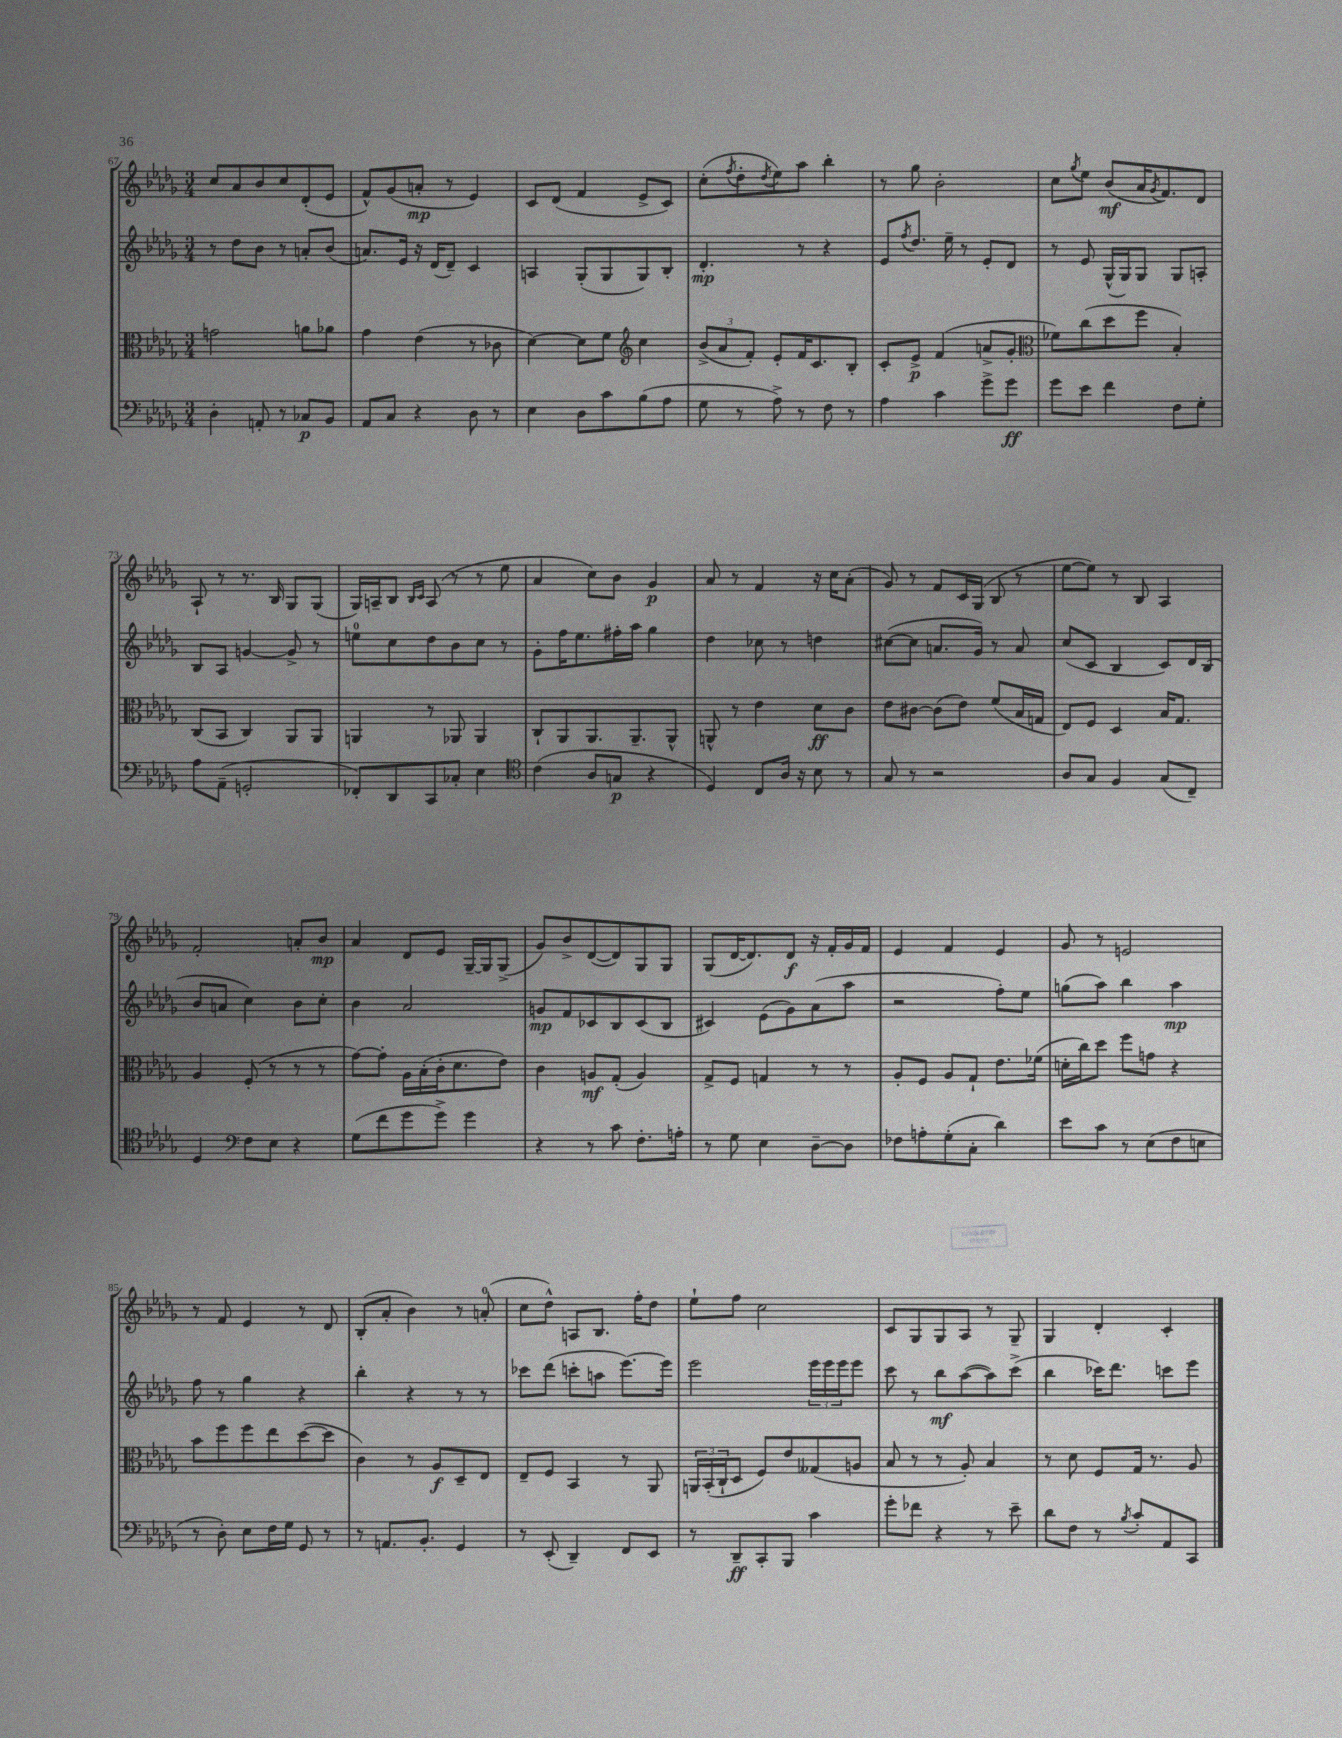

**kern	**kern	**kern	**kern
*staff4	*staff3	*staff2	*staff1
*clefF4	*clefC3	*clefG2	*clefG2
*k[b-e-a-d-g-]	*k[b-e-a-d-g-]	*k[b-e-a-d-g-]	*k[b-e-a-d-g-]
*M3/4	*M3/4	*M3/4	*M3/4
4D-'	2g	8r	8cc
.	.	8dd-	8a-
8AA'	.	8b-	8b-
8r	.	8r	8cc
8C-	8a	8a'	(8d-'
8BB-	8a-	(8b-	8e-
=	=	=	=
8AA-	4g-	8.a)	8f^^)
8C	.	.	(8g-
.	.	16e-	.
4r	(4e-	16r	8a'
.	.	(16d-	.
.	.	8d-~)	8r
8D-	8r	4c	4e-)
8r	8c-	.	.
=	=	=	=
4E-	[4d-)	4A	8c
.	.	.	(8d-
8D-	8d-]	(8G-'	4f
8c	8f	8G-	.
*	*clefG2	*	*
(8B-	4cc	8G-)	8e-^
8A-	.	8B-'	8c)
=	=	=	=
8G-	(12b-^	4.d-'	(8cc'
.	12a-	.	.
.	.	.	8qff
8r	.	.	8dd-'
.	12f')	.	.
.	.	.	8qdd-
8A-^)	8e-'	.	8ee-)
8r	16f	8r	8aa-
.	8.c	.	.
8F	.	4r	4bb-'
8r	8B-'	.	.
=	=	=	=
4A-	8c'	8e-	8r
.	.	8qff	.
.	8e-^	8.dd-	8gg-
4c	(4f	.	2b-'
.	.	16ee-~	.
.	.	8r	.
8g-^	8a^	8e-'	.
8g-	8g-'	8d-	.
=	=	=	=
*	*clefC3	*	*
8g-	8f-)	8r	8cc
.	.	.	8qgg-
8e-	(8cc	8e-	8ee-
4f	8dd-	(16G-^^	(8b-
.	.	16G-)	.
.	8ff	8G-	16a-
.	.	.	8qg-
.	.	.	8.f)
8F	4B-')	8G-	.
8G-'	.	8A'	8d-
=	=	=	=
8A-	(8C	8B-	8A-`
(8AA-~	8BB-	8A-	8r
2GG'	4C)	[4g	8.r
.	.	.	16B-
.	8AA-	8g^]	8G-
.	8AA-	8r	(8G-
=	=	=	=
8FF-')	4AA	8ee	16G-)
.	.	.	16A~
8DD-	.	8cc	8B-
.	.	.	16qqB-
.	.	.	16qqc
8CC	8r	8dd-	(8A
8C-'	8AA-	8b-	8r
4E-	4AA-	8cc	8r
.	.	8r	8ee-
=	=	=	=
*clefC4	*	*	*
(4c	8C`	8g-'	4a-
.	8AA-	16ff	.
.	.	8.ee-	.
8A-	8.AA-	.	8cc)
8G	.	16ff#'	8b-
.	8.AA-~	16aa-	.
4r	.	4gg-	4g-
.	8AA-^^	.	.
=	=	=	=
4D-)	8AA^^	4dd-	8a-
.	8r	.	8r
8C	4e-	8cc-	4f
16A-	.	8r	.
16r	.	.	.
8B-	8d-	4dd	16r
.	.	.	16cc
8r	8c	.	(8a-'
=	=	=	=
8G-	8e-	([8cc#	8g-)
8r	[8c#	8cc#]	8r
2r	(8c#]	8.a	8f
.	8e-)	.	16c
.	.	16g-)	(16G-
.	(8f	8r	8B-
.	16B-	8a	8r
.	16G	.	.
=	=	=	=
8A-	8E-)	(8cc	[8ee-
8G-	8F	8c	8ee-])
4F	4D-	4B-	8r
.	.	.	8B-
(8G-	16B-	8c)	4A-
.	8.G-	.	.
8C~)	.	16d-	.
.	.	(16B-	.
=	=	=	=
4D-	4A-	8b-	2f'
.	.	8a	.
*clefF4	*	*	*
8F	(8F'	4cc)	.
8E-	8r	.	.
4r	8r	8b-	8a'
.	8r	8cc'	8b-
=	=	=	=
(8G-	[8g-)	4b-	4a-
8f	8g-']	.	.
8g-	16A-	2a-	8d-
.	(16B-'	.	.
8g-^)	16c'	.	8e-
.	8.d-	.	.
4g-	.	.	[16G-~
.	.	.	16G-]
.	8e-)	.	(8G-^
=	=	=	=
4r	4c	8g	8g-)
.	.	8f	8b-^
8r	8A	8c-	([8d-
8c	(8G-'	8B-	8d-])
8.F'	4A)	(8c-	8G-
.	.	8B-	8G-
16A'	.	.	.
=	=	=	=
8r	8G-^	4c#)	(8G-
8G-	8F	.	[16d-
.	.	.	8.d-])
4E-	4G	(8e-	.
.	.	8g-)	8d-
[8D-~	8r	(8a-	16r
.	.	.	16f'
8D-]	8r	8aa-	16g-
.	.	.	16f
=	=	=	=
8F-	8A-'	2r	4e-
8A'	8F	.	.
(8G-'	8A-	.	4f
8C'	8G-`	.	.
4d-)	8.e-	8ff')	4e-
.	.	8ee-	.
.	(16f-	.	.
=	=	=	=
8e-	16d'	(8gg	8g-
.	16cc)	.	.
8c	8dd-	8aa-)	8r
8r	8ff	4bb-	2e
(8E-	8g	.	.
8F	4r	4aa-	.
8E	.	.	.
=	=	=	=
8r	8b-	8ff	8r
8D-')	8ff	8r	8f
8E-	8ff	4gg-	4e-
16F	8ee-	.	.
16G-	.	.	.
8GG-	([8dd-	4r	8r
8r	8dd-]	.	8d-
=	=	=	=
8r	4c)	4bb-'	(8B-'
8.AA	.	.	8a-'
.	8r	4r	4b-)
8.BB-'	.	.	.
.	8A-	.	.
4GG-	8D-~	8r	8r
.	8E-	8r	(8a'
=	=	=	=
8r	8E-~	8ccc-	8cc
(8EE-'	8F	(8ddd-	8dd-^^)
4DD-~)	4BB-	8ccc'	8A
.	.	8aa	8.B-
8FF	8r	[8.eee-)	.
.	.	.	16ff'
8EE-	8AA-	.	8dd-
.	.	16eee-]	.
=	=	=	=
8r	24AA	2eee-	8ee-`
.	(24BB-'	.	.
.	24C`	.	.
8DD-~	8D-	.	8ff
8CC'	8F)	.	2cc
8BBB-	8e-	.	.
4c	(8G--	24eee-	.
.	.	24eee-	.
.	.	24eee-	.
.	8A	8eee-	.
=	=	=	=
8g-'	8B-	8ccc	8c
8f-	8r	8r	8G-
4r	8r	8bb-	8G-
.	8A-')	([8aa-	8A-
8r	4B-	8aa-])	8r
8e-~	.	(8ccc^	8G-~
=	=	=	=
8d-	8r	4bb-	4G-
8F	8d-	.	.
8r	8F	16ccc-)	4d-'
.	.	8.ddd-	.
8qB-	.	.	.
8c'	16G-	.	.
.	8.r	.	.
8AA-	.	8ccc	4c'
8CC	8A-	8eee-	.
==	==	==	==
*-	*-	*-	*-
